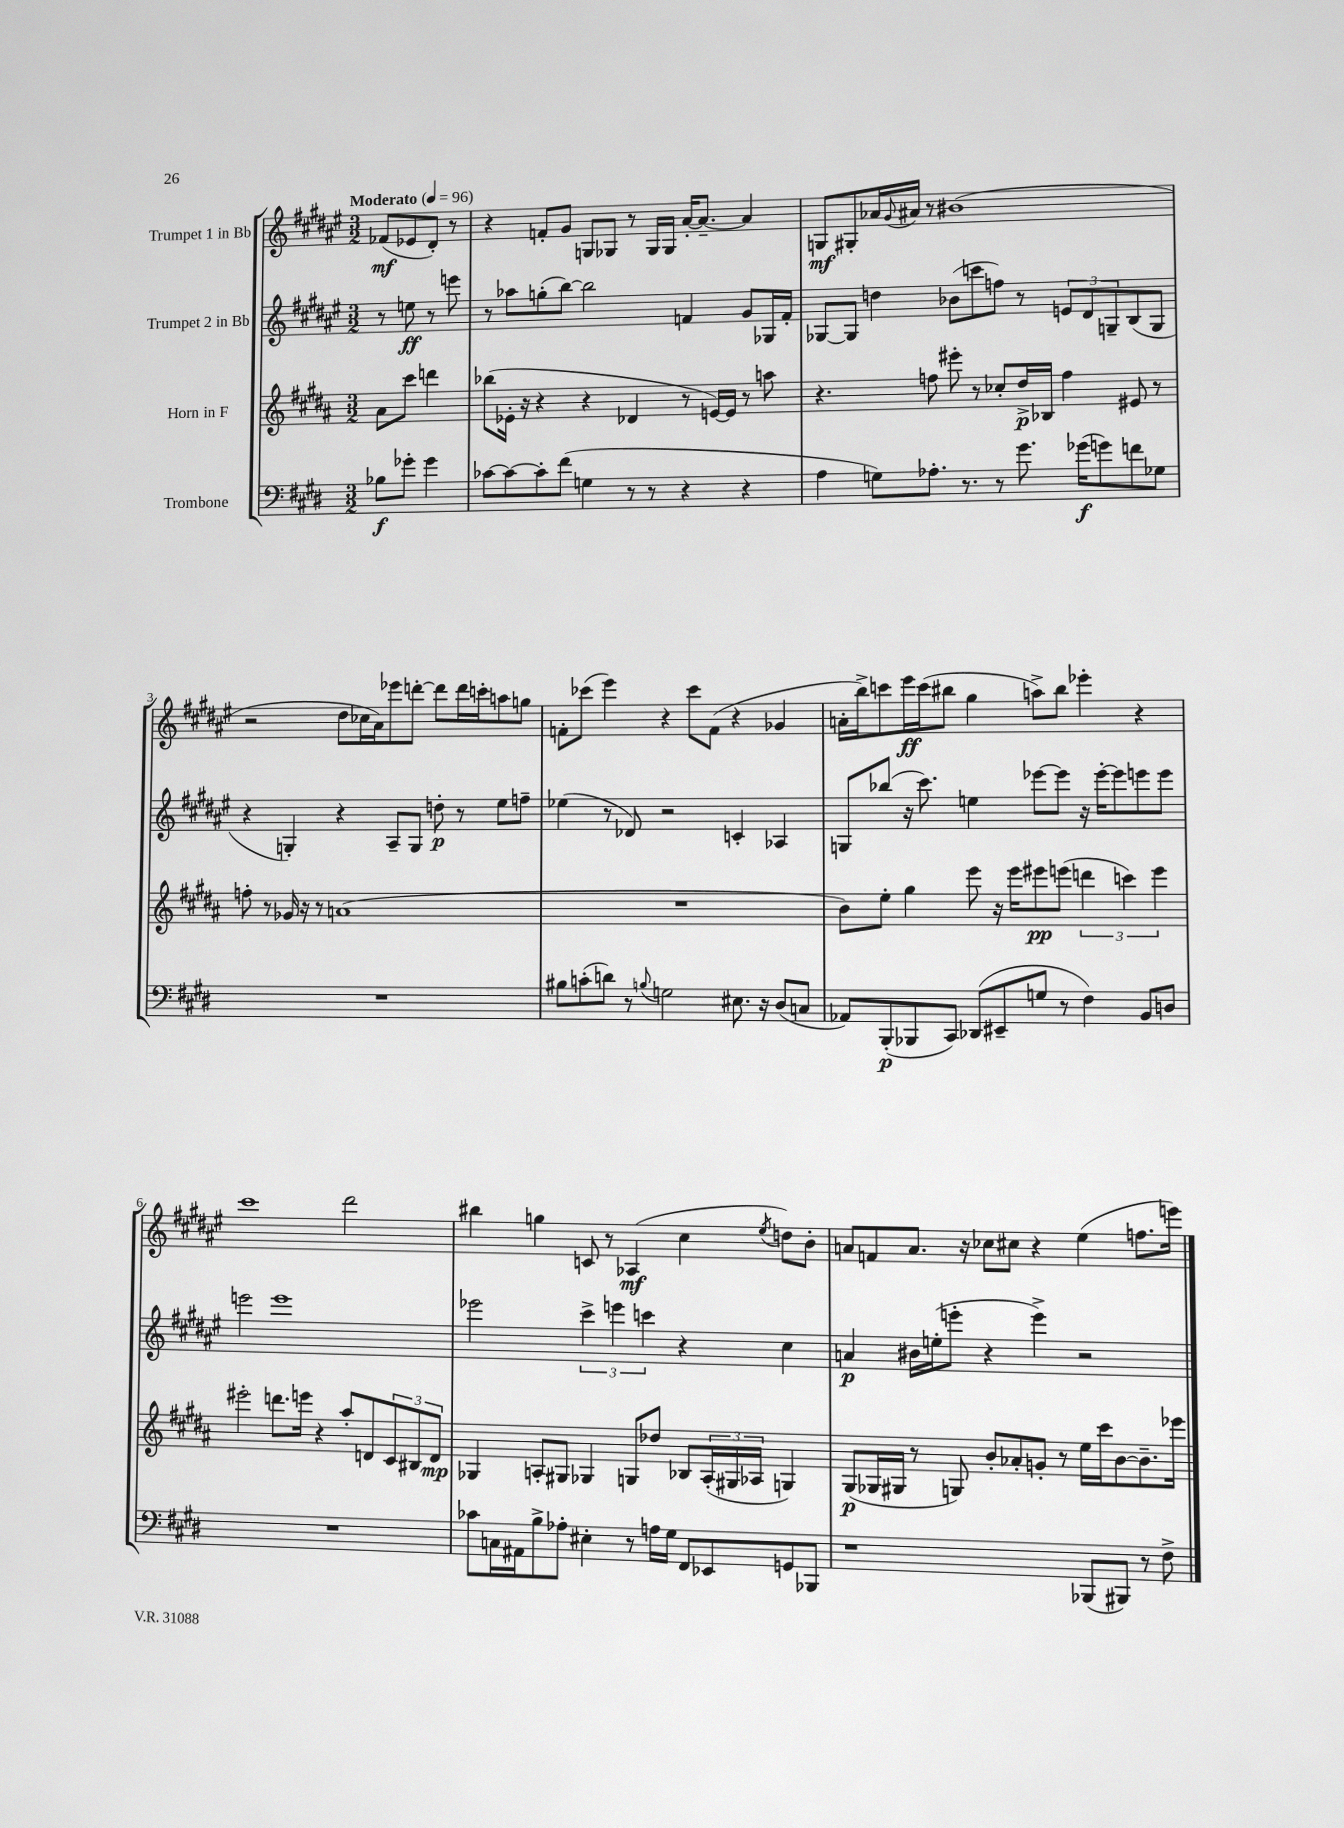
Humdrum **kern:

**kern	**kern	**kern	**kern
*staff4	*staff3	*staff2	*staff1
*clefF4	*clefG2	*clefG2	*clefG2
*k[f#c#g#d#]	*k[f#c#g#d#a#]	*k[f#c#g#d#a#e#]	*k[f#c#g#d#a#e#]
*M3/2	*M3/2	*M3/2	*M3/2
*MM96	*MM96	*MM96	*MM96
8B-	8a#	8r	(8f-
8g-'	8ccc#	8ee	8e-
4g-	4ddd	8r	8d#')
.	.	8eee	8r
=	=	=	=
[8c-	(8bb-	8r	4r
8c-_	16e-'	8aa-	.
.	16r	.	.
8c-']	4r	(8gg'	8f'
(8f#	.	[8bb)	8g#
4G	4r	2bb]	8G
.	.	.	8G-
8r	4d-	.	8r
8r	.	.	16G-
.	.	.	16G-
4r	8r	4f	[16a#'
.	.	.	8.a#~_
.	[16e)	.	.
.	16e]	.	.
4r	8r	8g#	4a#]
.	8aa	16G-	.
.	.	16f'	.
=	=	=	=
4A	4.r	[8G-	8G
.	.	8G-]	8G#'
8G)	.	4dd	16a-
.	.	.	8qqg#
.	.	.	16a#
8.A-'	8ff	.	8r
.	8eee#'	(8b-	(1b#
8.r	.	.	.
.	8r	8ccc	.
8r	8cc-'	8ff)	.
8.g#	16dd#^	8r	.
.	16B-	.	.
.	4ff	12e	.
(16g-	.	.	.
.	.	12d#	.
8g)	.	.	.
.	.	12G~	.
8f	8e#	(8B	.
8G-	8r	8G	.
=	=	=	=
1.r	8ff'	4r	2r
.	8r	.	.
.	16g-	4G')	.
.	16r	.	.
.	8r	.	.
.	(1a	4r	8dd#
.	.	.	16cc-
.	.	.	16a#)
.	.	8A#~	8eee-
.	.	8G	[8ddd'
.	.	8dd'	8ddd]
.	.	8r	16ddd
.	.	.	16ccc'
.	.	8ee#	8aa
.	.	8ff~	8gg
=	=	=	=
8B#	1.r	(4ee-	8f'
(8c'	.	.	(8ccc-
8d)	.	8r	4eee#)
8r	.	8d-)	.
8qqB	.	.	.
2G	.	2r	4r
.	.	.	8ccc-
.	.	.	(8f
8.E#	.	4c'	4r
16r	.	.	.
(8D#	.	4A-	4g-
8C	.	.	.
=	=	=	=
8AA-)	8b)	8G	16a'
.	.	.	16bb^)
(8BBB'	8ee'	(8bb-	8ccc
8BBB-	4gg#	16r	16eee#
.	.	8.ccc#)	(16ccc
8CC#)	.	.	8bb#
(8DD-	8eee	4ee	4gg#
8EE#~	16r	.	.
.	16eee	.	.
8G	8eee#	[8eee-	8aa^)
8r	(8eee	8eee-]	8bb#
4F#)	6ddd	16r	4eee-'
.	.	[16eee-'	.
.	.	8eee-]	.
.	6ccc)	.	.
8BB	.	8eee	4r
.	6eee	.	.
8D	.	8eee	.
=	=	=	=
1.r	2eee#'	2eee	1ccc#
.	8.ddd	1eee	.
.	16eee	.	.
.	4r	.	.
.	8aa#'	.	2ddd#
.	8d	.	.
.	12c#	.	.
.	12B#	.	.
.	12d	.	.
=	=	=	=
8c-	4G-	2eee-	4bb#
16C	.	.	.
16AA#	.	.	.
8B^	8A'	.	4gg
8A-'	8G#	.	.
4E#'	4G-	6ccc#^	8c
.	.	.	8r
.	.	6eee	.
8r	8G	.	(4A-
.	.	6ccc	.
16A	8dd-	.	.
16G#	.	.	.
8FF#	8B-	4r	4cc#
8EE-	(24A'	.	.
.	24G#	.	.
.	24A-	.	.
.	.	.	8qee#
8GG	4G)	4cc#	8dd)
8BBB-	.	.	8b'
=	=	=	=
1r	(8G#	4a	8a
.	16G-	.	8f
.	16G#	.	.
.	8r	16b#	8.a
.	.	(16ee'	.
.	8G)	8eee'	.
.	.	.	16r
.	8b'	4r	8cc-
.	8a-'	.	8cc#
.	8g'	4eee^)	4r
.	8r	.	.
(8BBB-	16ee	2r	(4ee#
.	16ccc#	.	.
8BBB#)	[8b	.	.
8r	8.b~]	.	8.ff
8F#^	.	.	.
.	16eee-	.	16eee)
==	==	==	==
*-	*-	*-	*-
